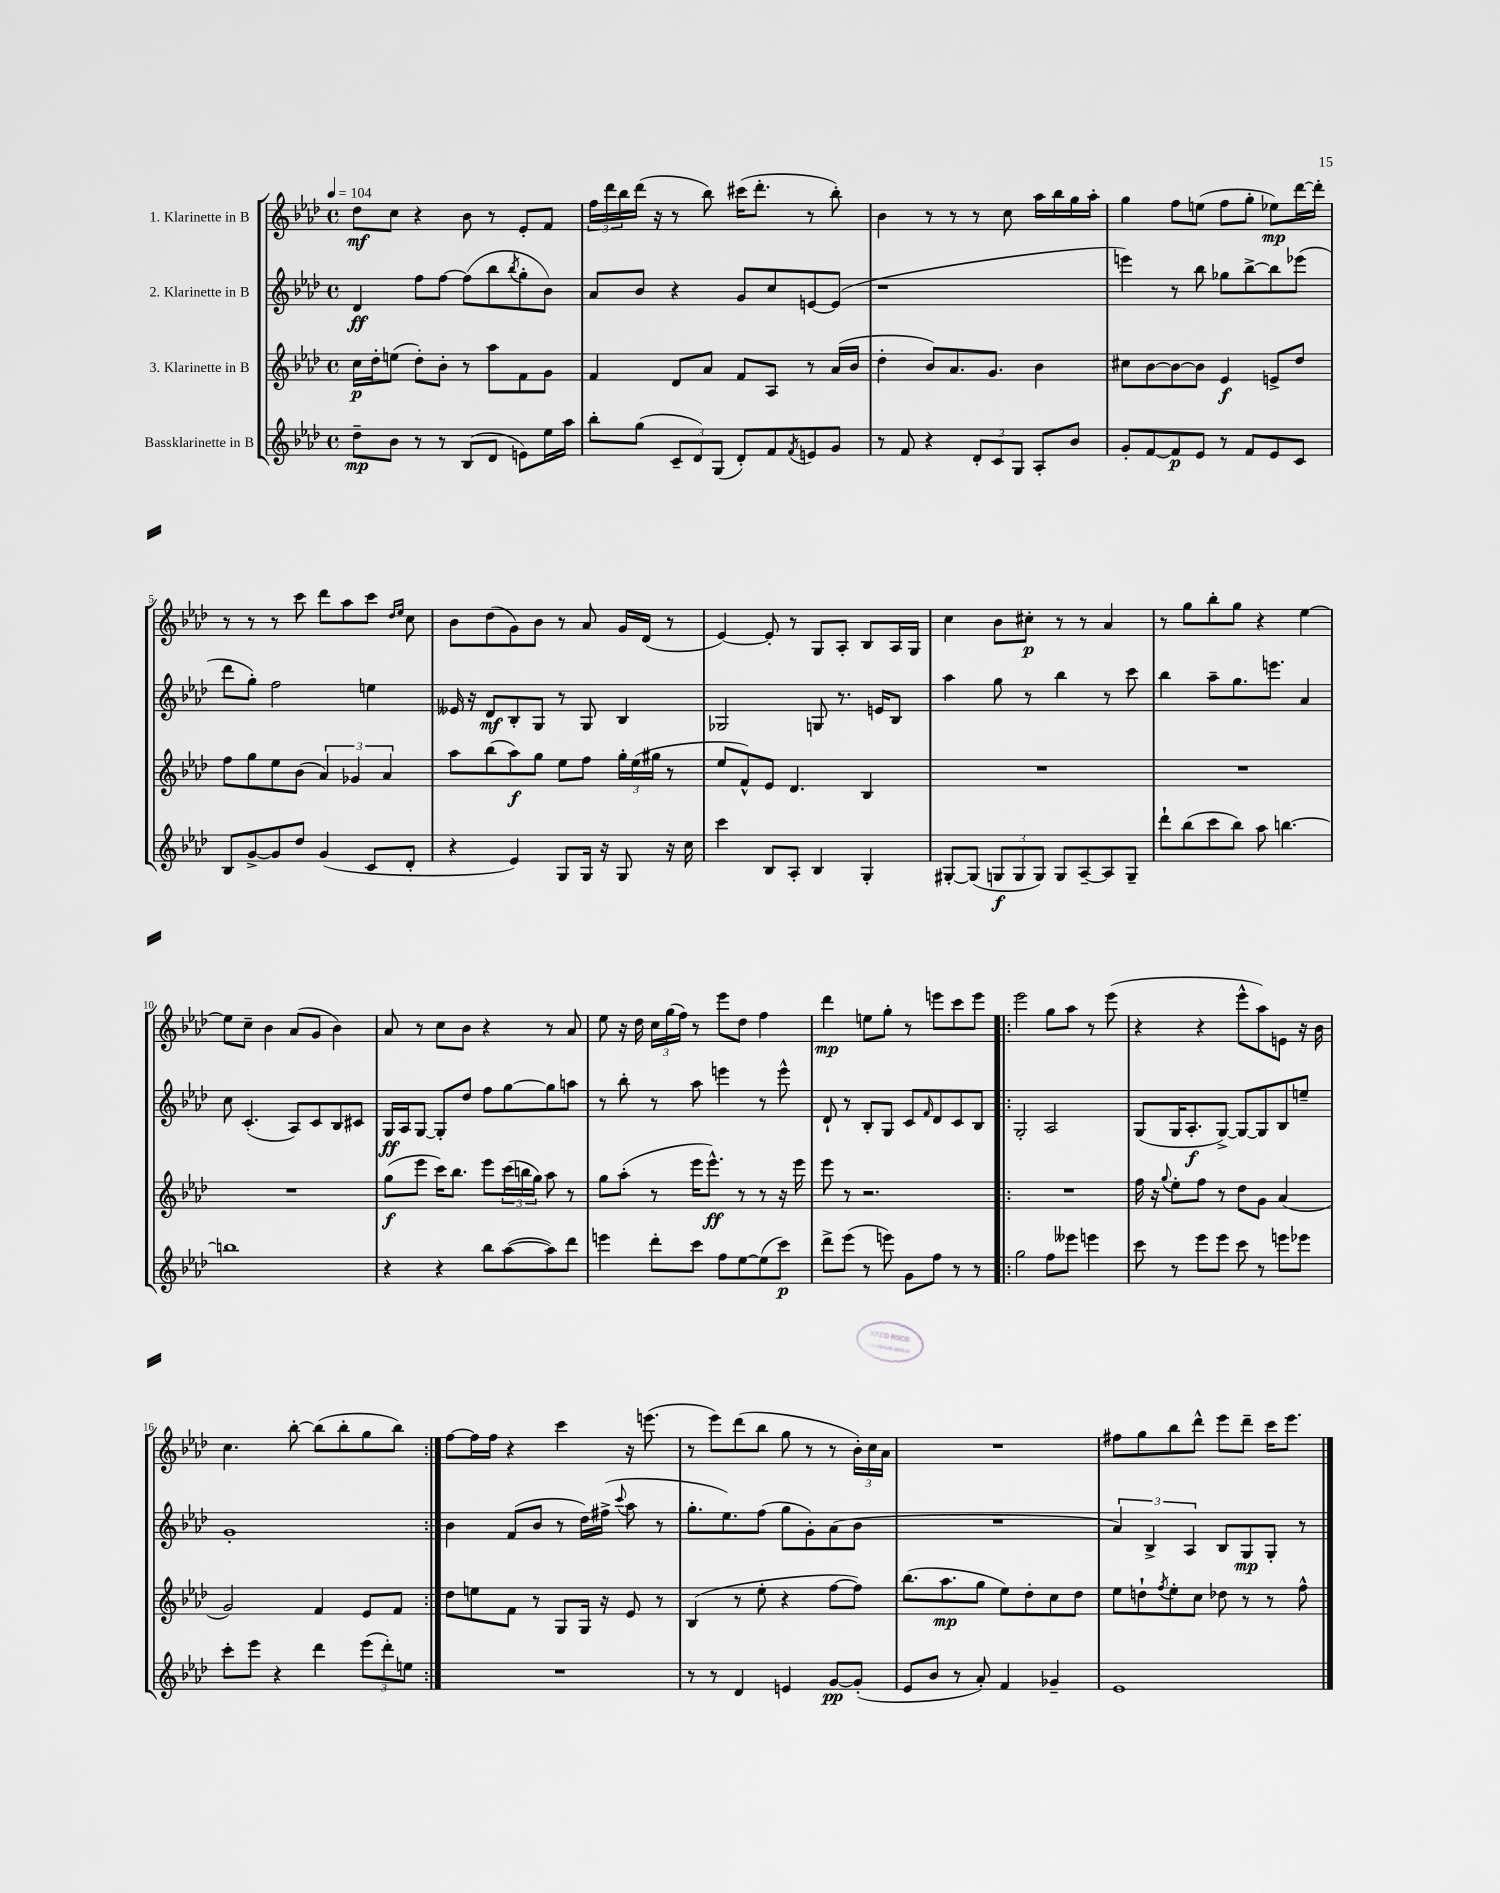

**kern	**kern	**kern	**kern
*staff4	*staff3	*staff2	*staff1
*clefG2	*clefG2	*clefG2	*clefG2
*k[b-e-a-d-]	*k[b-e-a-d-]	*k[b-e-a-d-]	*k[b-e-a-d-]
*M4/4	*M4/4	*M4/4	*M4/4
*met(c)	*met(c)	*met(c)	*met(c)
*MM104	*MM104	*MM104	*MM104
8dd-~\L	16cc\LL	4d-/	8dd-\L
.	16dd-'\J	.	.
8b-\J	(8ee\J	.	8cc\J
8r	8dd-'\L)	8ff\L	4r
8r	8b-'\J	[8ff\J	.
(8B-/L	8r	(8ff\]L	8b-\
8d-/J	8aa-\L	8bb-\	8r
.	.	8qbb-/	.
8e\L)	8f\	8gg'\	8e-'/L
16ee-\L	8g\J	8b-\J)	8f/J
16aa-\JJ	.	.	.
=	=	=	=
8bb-'\L	4f/	8a-/L	24ff\LL
.	.	.	24ddd-\
.	.	.	24bb-\
(8gg\J	.	8b-/J	(16ddd-\JJ
.	.	.	16r
12c~/L	8d-/L	4r	8r
12d-/)	.	.	.
.	8a-/J	.	8bb-\)
(12G/J	.	.	.
8d-'/L)	8f/L	8g/L	(16ccc#\LK
.	.	.	8.ddd-'\J
8f/	8A-/J	8cc/	.
8qf/	.	.	.
8e/	8r	[8e/	8r
8g/J	(16a-/LL	(8e/]J	8bb-'\)
.	16b-/JJ	.	.
=	=	=	=
8r	4dd-'\	1r	4b-\
8f/	.	.	.
4r	8b-/L)	.	8r
.	8.a-/	.	8r
12d-'/L	.	.	8r
.	8.g/J	.	.
12c/	.	.	.
.	.	.	8cc\
12G/J	.	.	.
8A-'/L	4b-\	.	16aa-\LL
.	.	.	16bb-\
8b-/J	.	.	16gg\
.	.	.	16aa-'\JJ
=	=	=	=
8g'/L	8cc#\L	4eee\)	4gg\
[8f/	[8b-\	.	.
8f/]	8b-\_	8r	8ff\L
8e-/J	8b-\]J	8bb-\	(8ee\J
8r	4e-/	8gg-\L	8ff\L
8f/L	.	[8bb-^\	8gg'\J
8e-/	8e^/L	8bb-\]	8ee-\L)
8c/J	8dd-/J	(8eee-\J	[16ddd-\L
.	.	.	16ddd-'\]JJ
=	=	=	=
8B-/L	8ff\L	8ddd-\L	8r
[8g^/	8gg\	8gg'\J)	8r
8g/]	8ee-\	2ff\	8r
8dd-/J	(8b-\J	.	8ccc\
(4g/	6a-/)	.	8ddd-\L
.	.	.	8aa-\
.	6g-/	.	.
8c/L	.	4ee\	8ccc\J
.	6a-/	.	.
.	.	.	16qqdd-/LL
.	.	.	16qqee-/JJ
8d-'/J	.	.	8cc\
=	=	=	=
4r	8aa-\L	16e--/	8b-\L
.	.	16r	.
.	(8bb-\	8d-/L	(8dd-\
4e-/)	8aa-\)	8B-'/	8g\)
.	8gg\J	8G/J	8b-\J
8G/L	8ee-\L	8r	8r
16G/Jk	8ff\J	8G/	8a-/
16r	.	.	.
8G/	24gg'\LL	4B-/	16g/LL
.	(24ee-\	.	.
.	.	.	(16d-/JJ
.	24gg#\JJ	.	.
16r	8r	.	8r
16cc\	.	.	.
=	=	=	=
4ccc\	8ee-/L	2G-/	[4e-/)
.	8f^^/)	.	.
8B-/L	8e-/J	.	8e-'/]
8A-'/J	4.d-/	.	8r
4B-/	.	8G/	8G/L
.	.	8.r	8A-'/J
4G'/	4B-/	.	8B-/L
.	.	16e/LK	.
.	.	8B-/J	16A-/L
.	.	.	16G/JJ
=	=	=	=
[8G#'/L	1r	4aa-\	4cc\
(8G#/]J	.	.	.
12G/L	.	8gg\	8b-\L
12G/	.	.	.
.	.	8r	8cc#'\J
12G/J)	.	.	.
8G/L	.	4bb-\	8r
[8A-~/	.	.	8r
8A-/]	.	8r	4a-/
8G~/J	.	8ccc\	.
=	=	=	=
8ddd-`\L	1r	4bb-\	8r
(8bb-\	.	.	8gg\L
8ccc\	.	8aa-~\L	8bb-'\
8bb-\J)	.	8.gg\	8gg\J
8aa-\	.	.	4r
.	.	8.eee\J	.
[4.bb\	.	.	.
.	.	4a-/	[4ee-\
=	=	=	=
1bb]	1r	8cc\	8ee-\]L
.	.	(4.c'/	8cc~\J
.	.	.	4b-\
.	.	8A-/L)	(8a-/L
.	.	8c/	8g/J
.	.	8B-/	4b-\)
.	.	8c#/J	.
=	=	=	=
4r	(8gg\L	16G/LL	8a-/
.	.	16A-/J	.
.	8eee-\J	[8G/J	8r
4r	16ccc\LK)	8G'/]L	8cc\L
.	8.bb-\J	.	.
.	.	8dd-/J	8b-\J
8bb-\L	8eee-\L	8ff\L	4r
([8aa-\	(24ccc\L	[8gg\	.
.	24bb\	.	.
.	24gg\JJ)	.	.
8aa-\])	8aa-\	8gg\]	8r
8ddd-\J	8r	8aa\J	8a-/
=	=	=	=
4eee\	8gg\L	8r	8ee-\
.	(8aa-'\J	8bb-'\	16r
.	.	.	16dd-\
8ddd-'\L	8r	8r	24cc\LL
.	.	.	(24gg\
.	.	.	24ff\JJ)
8ccc\J	16eee-\LK	8aa-\	8r
.	8.eee-^^\J)	.	.
8ff\L	.	4eee\	8eee-\L
[8ee-\	8r	.	8dd-\J
(8ee-\]	8r	8r	4ff\
8ccc\J)	16r	8eee^^\	.
.	16eee-\	.	.
=	=	=	=
8ddd-^\L	8eee-\	8d-`/	4ddd-\
(8eee-\J	8r	8r	.
8r	2.r	8B-'/L	8ee\L
8eee\)	.	8G/J	8gg'\J
8g\L	.	8c/L	8r
.	.	16qqf/	.
8ff\J	.	8d-/	8eee\L
8r	.	8c/	8ccc\
8r	.	8B-/J	8eee\J
=!|:	=!|:	=!|:	=!|:
2gg\	1r	2G'/	2eee-\
8ff\L	.	2A-/	8gg\L
8eee--\J	.	.	8aa-\J
4eee\	.	.	8r
.	.	.	(8eee-\
=	=	=	=
8ccc\	16ff\	(8G/L	4r
.	16r	.	.
.	8qqgg/	.	.
8r	8ee-'\L	16G/K	.
.	.	8.A-'/	.
8eee-\L	8ff\J	.	4r
8eee-\J	8r	[8G^/J)	.
8ccc\	8dd-\L	8G/_L	8eee-^^\L
8r	8g\J	8G/]	8aa-\)
8eee\L	(4a-/	8B-/	8e\J
8eee-\J	.	8ee~/J	16r
.	.	.	16b-\
=	=	=	=
8ccc'\L	2g/)	1g'	4.cc\
8eee-\J	.	.	.
4r	.	.	.
.	.	.	[8bb-'\
4ddd-\	4f/	.	(8bb-\]L
.	.	.	8bb-'\
(12eee-\L	8e-/L	.	8gg\
12ddd-'\)	.	.	.
.	8f/J	.	8bb-\J)
12ee\J	.	.	.
=:|!	=:|!	=:|!	=:|!
1r	8dd-\L	4b-\	[8ff\L
.	8ee\	.	16ff\]L
.	.	.	16ff\JJ
.	8f\J	(8f/L	4r
.	8r	8b-/J	.
.	8G/L	8r	4ccc\
.	16G/Jk	16dd-\LL)	.
.	16r	(16ff#^\JJ	.
.	.	8qqccc/	.
.	8e-/	8aa-\	16r
.	.	.	(8.eee\
.	8r	8r	.
=	=	=	=
8r	(4B-/	8.gg'\L	8r
8r	.	.	8eee-\L)
.	.	8.ee-\)	.
4d-/	8r	.	(8ddd-\
.	8ee-'\	(8ff\J	8bb-\J
4e/	4r	8gg\L	8gg\
.	.	8g'\)	8r
[8g/L	[8ff\L	(8a-\	8r
(8g'/]J	8ff\]J)	8b-\J	24b-'\LL)
.	.	.	24cc\
.	.	.	24a-\JJ
=	=	=	=
8e-/L	(8.bb-\L	1r	1r
8b-/J	.	.	.
.	8.aa-\	.	.
8r	.	.	.
8a-'/)	8gg\J	.	.
4f/	8ee-\L)	.	.
.	8dd-'\	.	.
4g-~/	8cc\	.	.
.	8dd-\J	.	.
=	=	=	=
1e-	8ee-\L	6a-/)	8ff#\L
.	8dd`\	.	8gg\
.	.	6B-^/	.
.	8qff/	.	.
.	8ee-'\	.	8bb-\
.	.	6A-/	.
.	8cc\J	.	8ddd-^^\J
.	8dd-\	8B-/L	8eee-\L
.	8r	8G/	8ddd-~\J
.	8r	8G'/J	16ccc\LK
.	.	.	8.eee-\J
.	8ff^^\	8r	.
==	==	==	==
*-	*-	*-	*-
